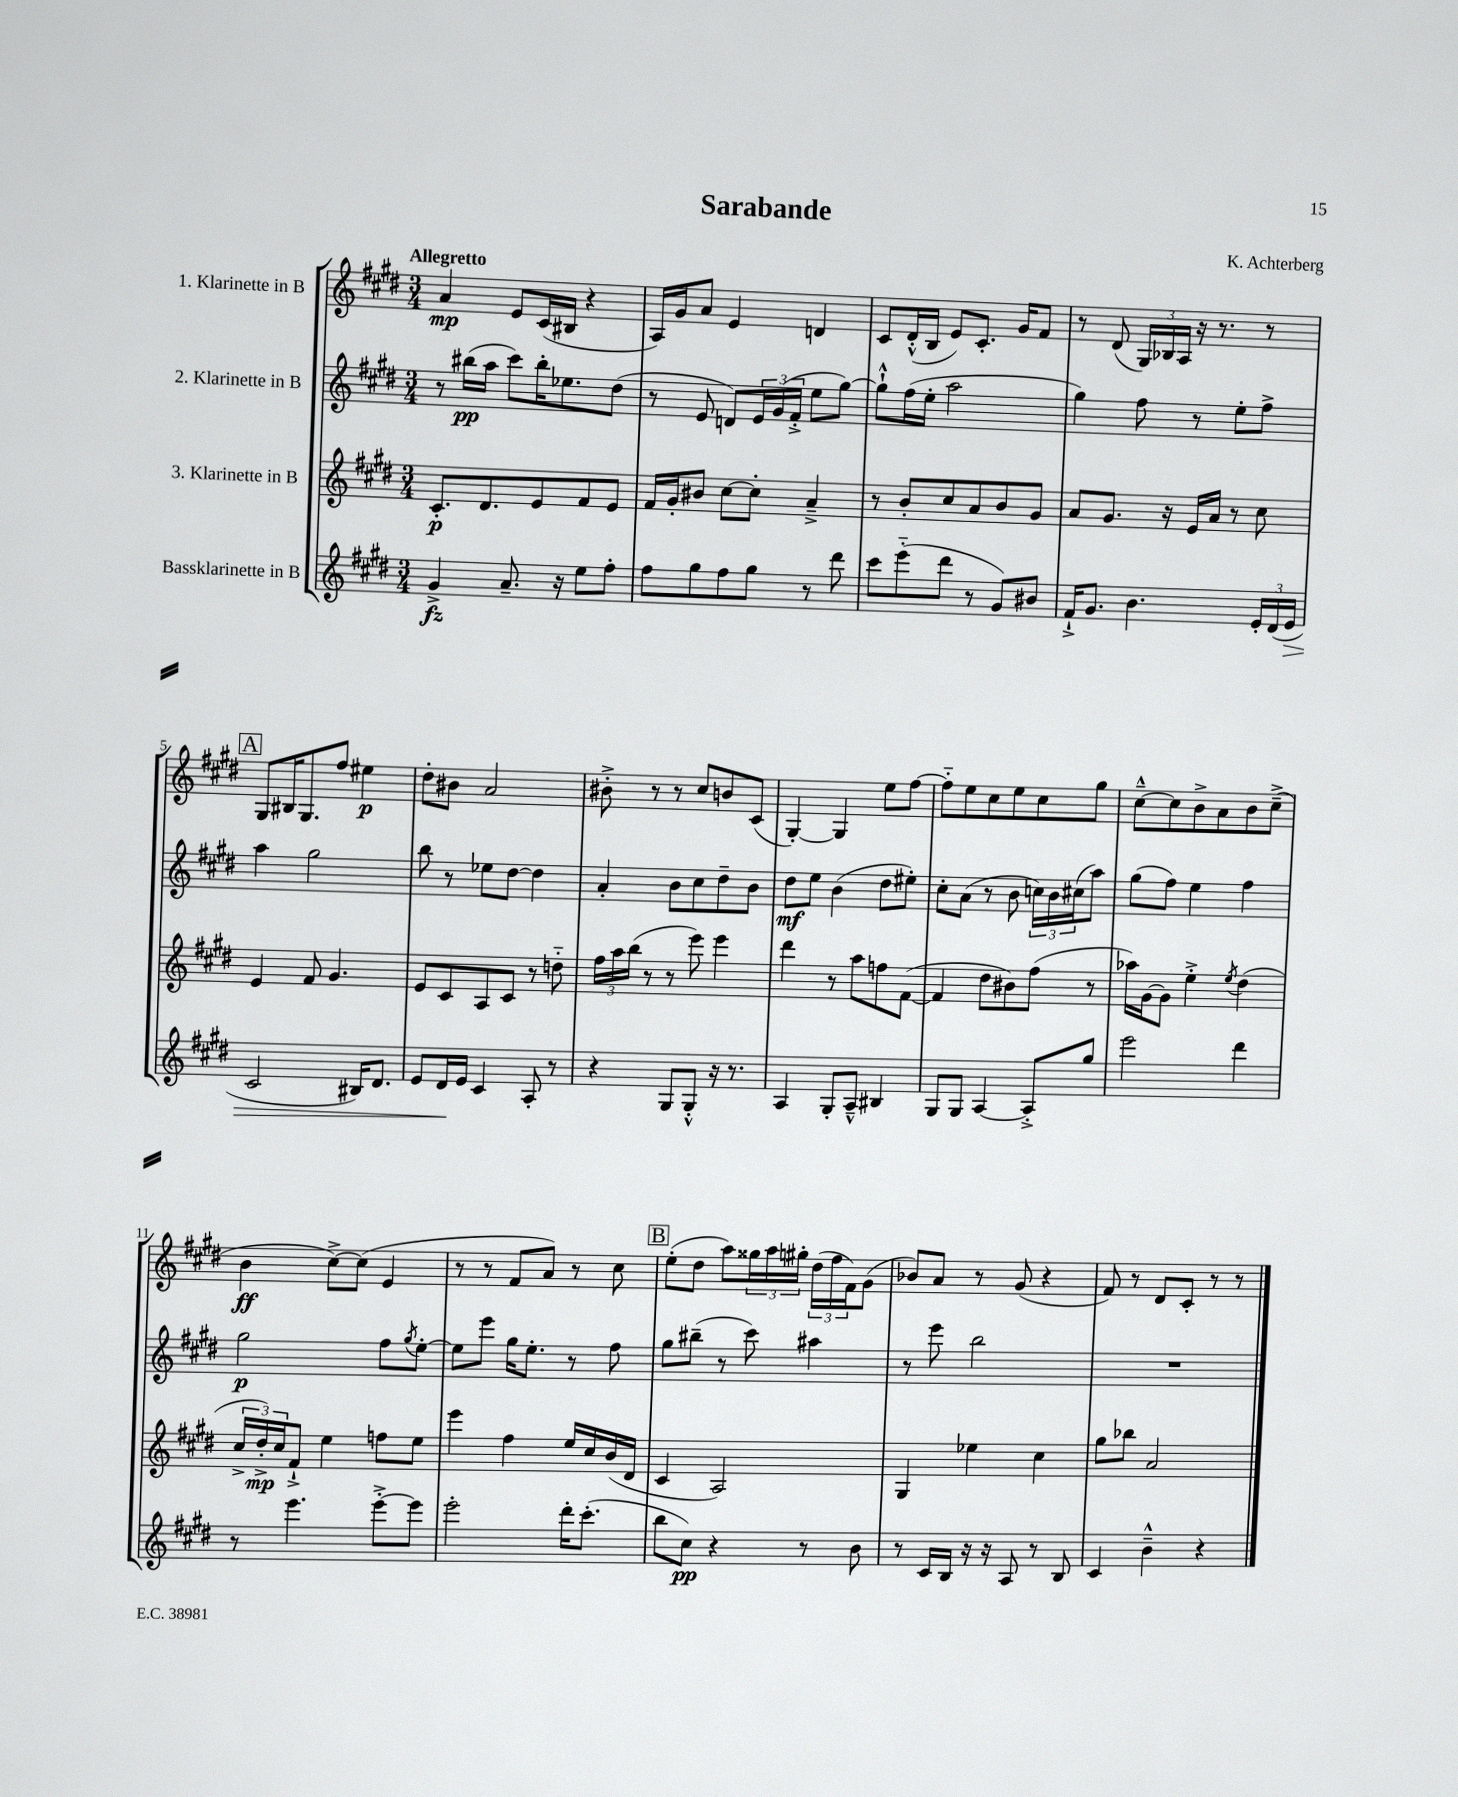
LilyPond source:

\header { title = "Sarabande" composer = "K. Achterberg" }
<<
\new StaffGroup <<
\new Staff = "s0" \with { instrumentName = "1. Klarinette in B" } {
    \clef treble \key e \major \numericTimeSignature \time 3/4 \tempo "Allegretto"
    a'4\mp e'8 cis'16( bis16 r4 |
    a16) gis'16 a'8 e'4 d'4 |
    cis'8 dis'16-.-^( b16 e'8) cis'8.-. gis'16 fis'8 |
    r8 dis'8( \tuplet 3/2 { gis16) bes16 a16 } r16 r8. r8 |
    \mark \markup { \box "A" } gis8 bis16 gis8. fis''8 eis''4\p |
    dis''8-. bis'8 a'2 |
    bis'8-.-> r8 r8 cis''8 b'8 cis'8( |
    gis4~-.) gis4 e''8 fis''8~ |
    fis''8-_ e''8 cis''8 e''8 cis''8 gis''8 |
    cis''8~---^ cis''8 b'8-> a'8 b'8 cis''8--->( |
    b'4\ff cis''8~->) cis''8( e'4 |
    r8 r8 fis'8 a'8) r8 cis''8 |
    \mark \markup { \box "B" } e''8-.( dis''8 a''8) \tuplet 3/2 { gisis''16 a''16 gis''16-. } \tuplet 3/2 { dis''16( fis''16 fis'16) } gis'8( |
    bes'8) a'8 r8 gis'8( r4 |
    fis'8) r8 dis'8 cis'8-. r8 r8 \bar "|." |
}
\new Staff = "s1" \with { instrumentName = "2. Klarinette in B" } {
    \clef treble \key e \major \numericTimeSignature \time 3/4
    r8 bis''16\pp( a''16 cis'''8) bis''16-. ees''8. dis''8( |
    r8 e'8 d'8) \tuplet 3/2 { e'16 gis'16( fis'16-.-> } e''8 gis''8~) |
    gis''8-!-^ fis''16( e''16-. a''2 |
    gis''4) fis''8 r8 e''8-. fis''8-> |
    \mark \markup { \box "A" } a''4 gis''2 |
    b''8 r8 ees''8 dis''8~ dis''4 |
    a'4-. b'8 cis''8 dis''8-- b'8 |
    dis''8\mf e''8 b'4( dis''8 eis''8-.) |
    cis''8-. a'8( r8 b'8 \tuplet 3/2 { c''16) b'16 cis''16( } a''8) |
    gis''8( fis''8) e''4 fis''4 |
    gis''2\p fis''8 \acciaccatura { gis''8 } e''8~-. |
    e''8 e'''8 gis''16 e''8.-. r8 fis''8 |
    \mark \markup { \box "B" } gis''8 bis''8--( r8 cis'''8) ais''4 |
    r8 e'''8 b''2 |
    R2. \bar "|." |
}
\new Staff = "s2" \with { instrumentName = "3. Klarinette in B" } {
    \clef treble \key e \major \numericTimeSignature \time 3/4
    cis'8.-.\p dis'8. e'8 fis'8 e'8 |
    fis'16 gis'16-. bis'8 cis''8~ cis''8-. a'4---> |
    r8 b'8-. cis''8 a'8 b'8 gis'8 |
    a'8 gis'8. r16 e'16 a'16 r8 cis''8 |
    \mark \markup { \box "A" } e'4 fis'8 gis'4. |
    e'8 cis'8 a8 cis'8 r8 d''8-_ |
    \tuplet 3/2 { fis''16 a''16 b''16( } r8 r8 e'''8) e'''4 |
    dis'''4 r8 a''8 f''8 fis'8~( |
    fis'4 dis''8 bis'8) fis''8( r8 |
    aes''16) gis'16~ gis'8 e''4-.-> \acciaccatura { e''8 } dis''4( |
    \tuplet 3/2 { cis''16-> dis''16-.->\mp) cis''16 } fis'8-!-> e''4 f''8 e''8 |
    e'''4 fis''4 e''16 cis''16 b'16( dis'16 |
    \mark \markup { \box "B" } cis'4 a2) |
    gis4 ees''4 cis''4 |
    gis''8 bes''8 a'2 \bar "|." |
}
\new Staff = "s3" \with { instrumentName = "Bassklarinette in B" } {
    \clef treble \key e \major \numericTimeSignature \time 3/4
    gis'4->\fz a'8.-- r16 e''8 fis''8-. |
    fis''8 gis''8 fis''8 gis''8 r8 dis'''8 |
    cis'''8 e'''8-_( dis'''8 r8 gis'8) bis'8 |
    fis'16-!-> gis'8. b'4. \tuplet 3/2 { e'16-. dis'16( e'16\> } |
    \mark \markup { \box "A" } cis'2 bis16) dis'8. |
    e'8 dis'16\! e'16 cis'4 a8-. r8 |
    r4 gis8 gis8-.-^ r16 r8. |
    a4 gis8-. a8---^ bis4 |
    gis8 gis8 a4~ a8-.-> gis''8 |
    e'''2 dis'''4 |
    r8 e'''4. e'''8~-.-> e'''8 |
    e'''2-. dis'''16-. cis'''8.-.( |
    \mark \markup { \box "B" } b''8 cis''8\pp) r4 r8 b'8 |
    r8 cis'16 b16 r16 r16 a8 r8 b8 |
    cis'4 b'4---^ r4 \bar "|." |
}
>>
>>
